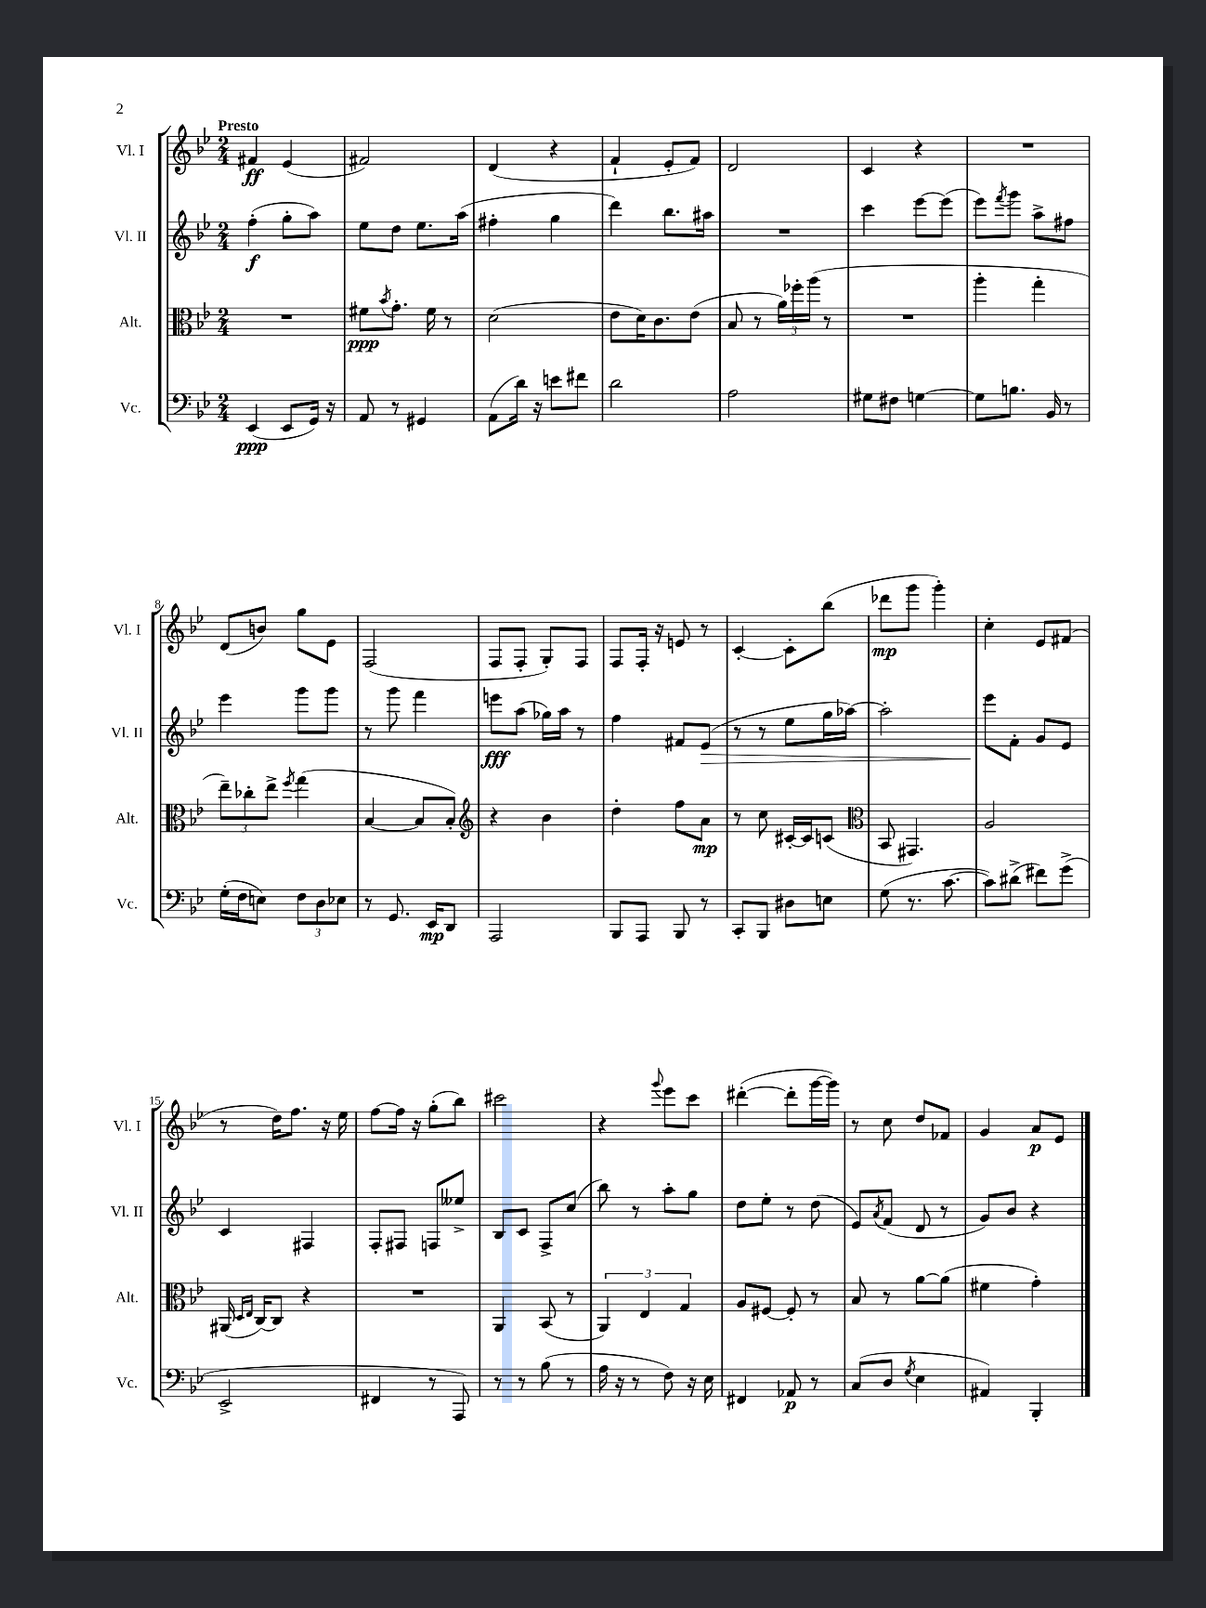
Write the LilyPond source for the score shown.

<<
\new StaffGroup <<
\new Staff = "s0" \with { instrumentName = "Vl. I" shortInstrumentName = "Vl. I" } {
    \clef treble \key bes \major \numericTimeSignature \time 2/4 \tempo "Presto"
    fis'4\ff ees'4( |
    fis'2) |
    d'4( r4 |
    f'4-! ees'8-. f'8) |
    d'2 |
    c'4 r4 |
    R2 |
    d'8( b'8) g''8 ees'8 |
    f2( |
    f8 f8-. g8-.) f8 |
    f8 f16-. r16 e'8 r8 |
    c'4~-. c'8-. bes''8( |
    des'''8\mp g'''8 g'''4-.) |
    c''4-. ees'8 fis'8( |
    r8 d''16) f''8. r16 ees''16 |
    f''8~ f''16 r16 g''8-.( bes''8) |
    cis'''2 |
    r4 \appoggiatura { g'''8 } ees'''8 c'''8 |
    dis'''4~-.( dis'''8-. g'''16~ g'''16) |
    r8 c''8 d''8 fes'8 |
    g'4 a'8\p ees'8 \bar "|." |
}
\new Staff = "s1" \with { instrumentName = "Vl. II" shortInstrumentName = "Vl. II" } {
    \clef treble \key bes \major \numericTimeSignature \time 2/4
    f''4-.\f( g''8-. a''8) |
    ees''8 d''8 ees''8. a''16( |
    fis''4-. g''4 |
    d'''4) bes''8. ais''16 |
    R2 |
    c'''4 ees'''8~ ees'''8( |
    ees'''8) \acciaccatura { f'''8 } g'''8 a''8-> fis''8 |
    ees'''4 g'''8 g'''8 |
    r8 g'''8 f'''4 |
    e'''8\fff a''8( ges''16) a''16 r8 |
    f''4 fis'8 ees'8\>( |
    r8 r8 ees''8 g''16 aes''16~) |
    aes''2-. |
    ees'''8\! f'8-. g'8 ees'8 |
    c'4 fis4 |
    f8-. fis8 f8 eeses''8-> |
    bes8 c'8 f8-> c''8( |
    bes''8) r8 a''8-. g''8 |
    d''8 ees''8-. r8 d''8( |
    ees'8) \acciaccatura { a'8 } f'8( d'8 r8 |
    g'8) bes'8 r4 \bar "|." |
}
\new Staff = "s2" \with { instrumentName = "Alt." shortInstrumentName = "Alt." } {
    \clef alto \key bes \major \numericTimeSignature \time 2/4
    R2 |
    fis'8\ppp \acciaccatura { bes'8 } g'8.-. fis'16 r8 |
    d'2( |
    ees'8 d'16) c'8. ees'8( |
    bes8 r8 \tuplet 3/2 { a'16) fes''16-. a''16( } r8 |
    R2 |
    a''4-. g''4-. |
    \tuplet 3/2 { ees''8--) ces''8-. ees''8-> } \acciaccatura { f''8 } g''4( |
    bes4~ bes8 bes8-.) |
    \clef treble r4 bes'4 |
    d''4-. f''8 a'8\mp |
    r8 c''8 cis'16~-. cis'16 c'8( |
    \clef alto bes,8 gis,4.) |
    a2 |
    ais,16( \grace { d16 ees16 } c16~) c8 r4 |
    R2 |
    a,4 bes,8( r8 |
    \tuplet 3/2 { a,4) ees4 g4 } |
    a8 fis8~ fis8-. r8 |
    bes8 r8 a'8~ a'8( |
    fis'4 g'4-.) \bar "|." |
}
\new Staff = "s3" \with { instrumentName = "Vc." shortInstrumentName = "Vc." } {
    \clef bass \key bes \major \numericTimeSignature \time 2/4
    ees,4\ppp( ees,8 g,16) r16 |
    a,8 r8 gis,4 |
    a,8( d'16) r16 e'8 fis'8 |
    d'2 |
    a2 |
    gis8 fis8 g4~ |
    g8 b8. bes,16 r8 |
    g16-.( f16 e8) \tuplet 3/2 { f8 d8 ees8 } |
    r8 g,8. ees,16\mp d,8 |
    a,,2 |
    bes,,8 a,,8 bes,,8 r8 |
    c,8-. bes,,8 dis8 e8 |
    g8( r8. c'8.~ |
    c'8) dis'8->( fis'8) g'8->( |
    ees,2-> |
    fis,4 r8 a,,8) |
    r8 r8 bes8( r8 |
    a16 r16 r8 f8) r16 ees16 |
    fis,4 aes,8\p r8 |
    c8( d8 \acciaccatura { g8 } ees4 |
    ais,4) bes,,4-. \bar "|." |
}
>>
>>
